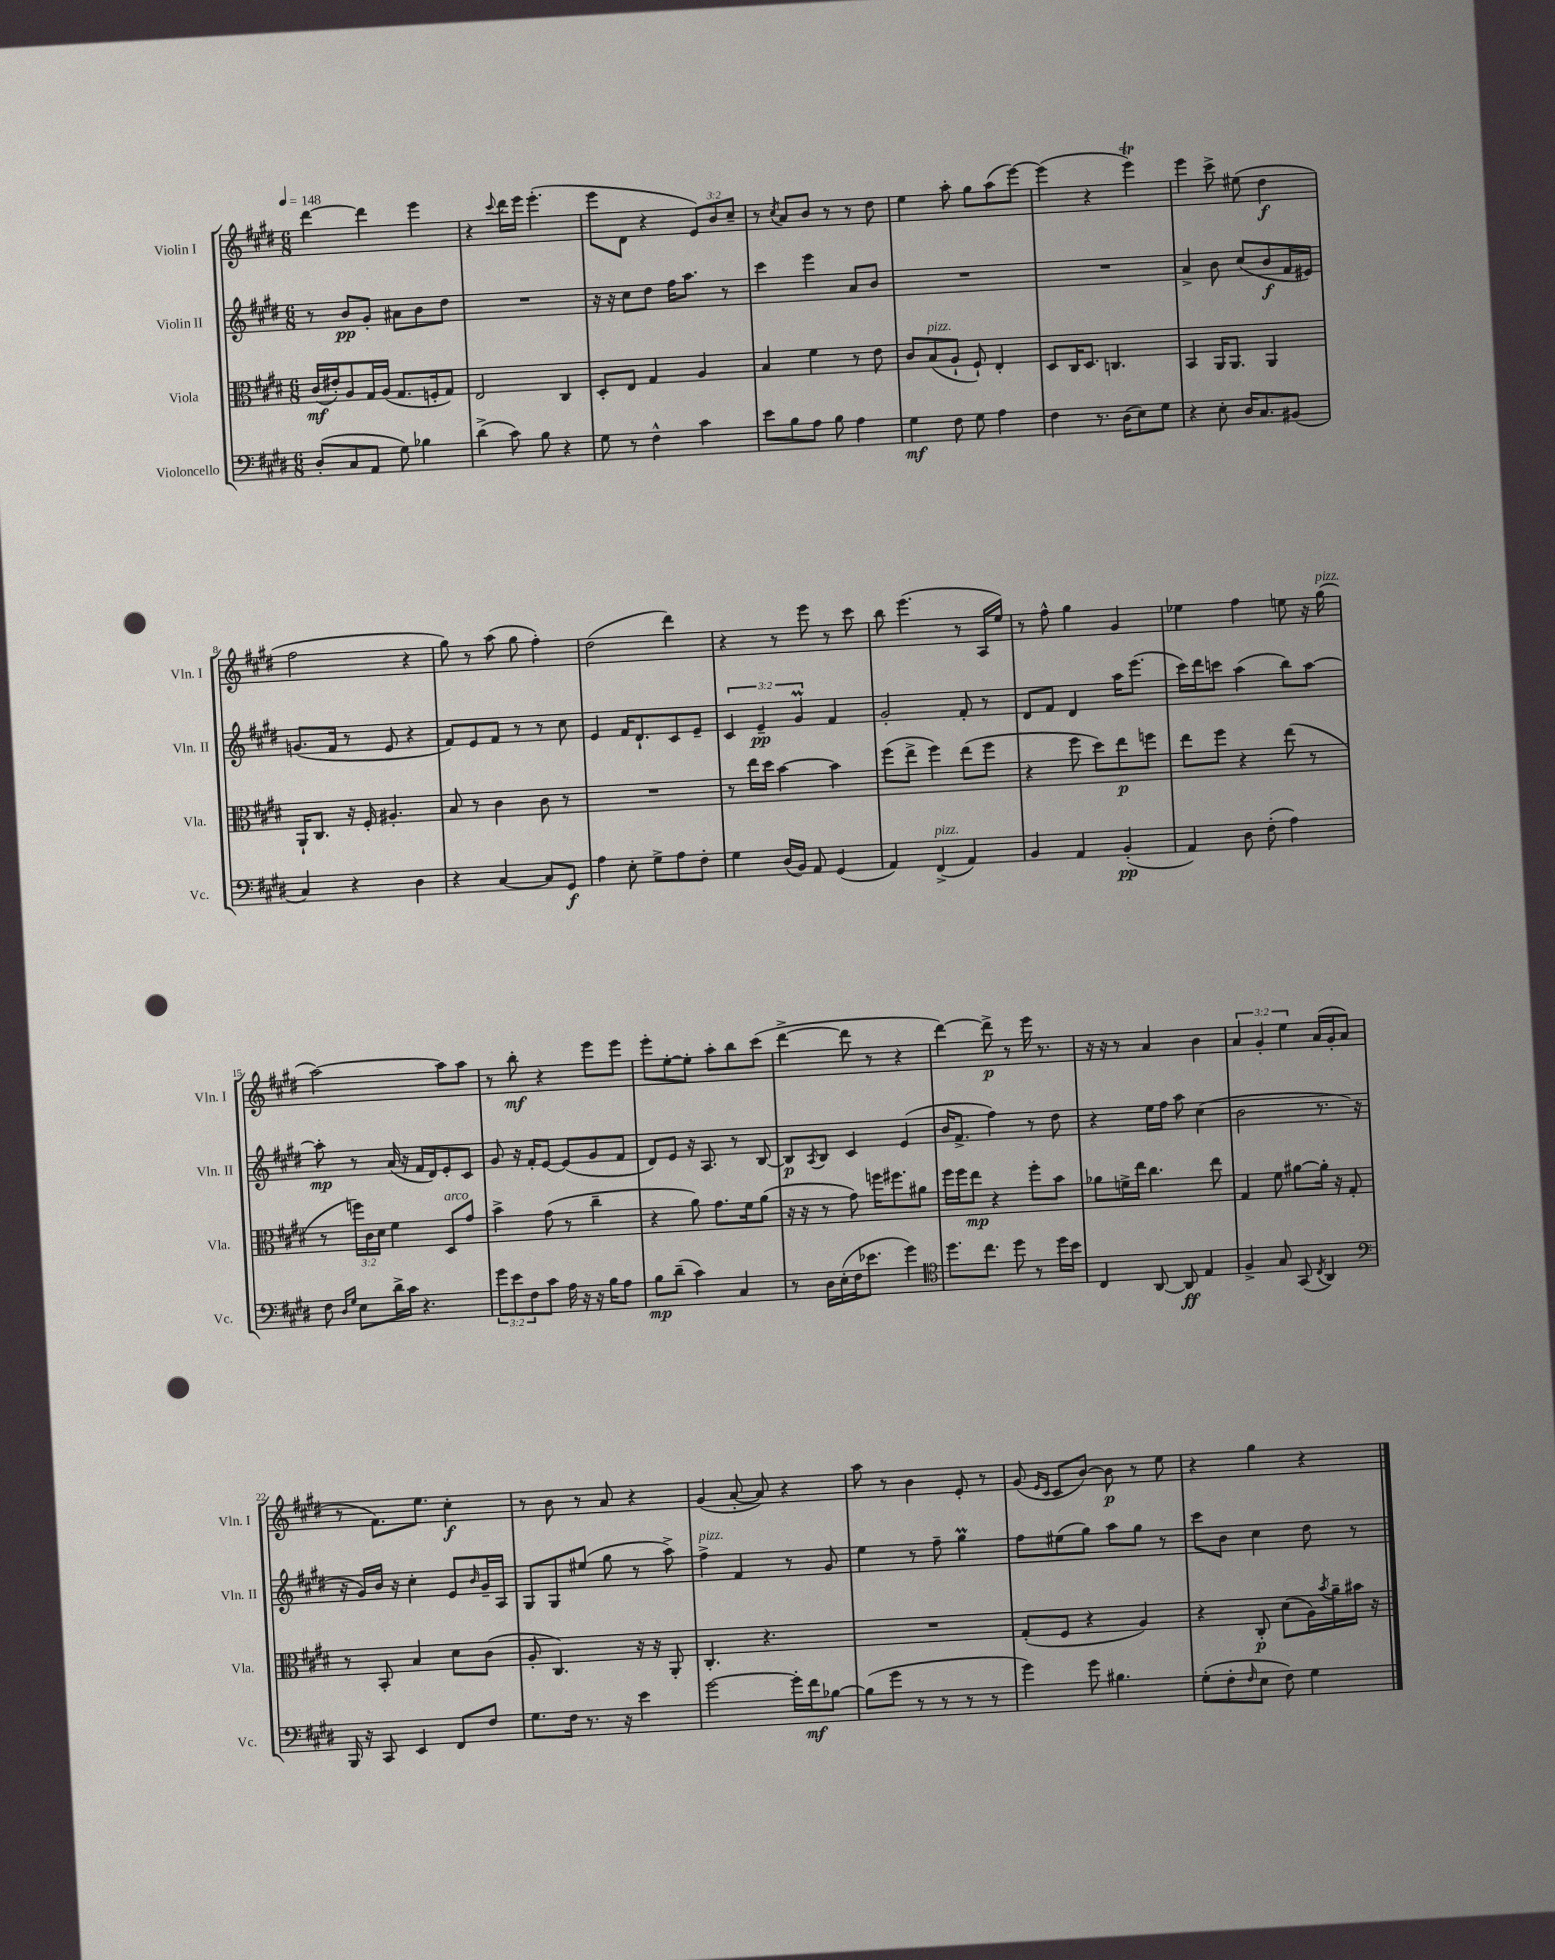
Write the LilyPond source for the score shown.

<<
\new StaffGroup <<
\new Staff = "s0" \with { instrumentName = "Violin I" shortInstrumentName = "Vln. I" } {
    \clef treble \key e \major \numericTimeSignature \time 6/8 \override Staff.TupletNumber.text = #tuplet-number::calc-fraction-text \tempo 4 = 148
    dis'''4~ dis'''4 e'''4 |
    r4 \appoggiatura { cis'''8 } dis'''16 e'''16 e'''4.-.( |
    e'''8 dis'8 r4 \tuplet 3/2 { e'8) b'8 cis''8-- } |
    r8 \acciaccatura { cis''8 } a'8 b'8 r8 r8 dis''8 |
    e''4 a''8-. gis''8 a''8( e'''8~) |
    e'''4( r4 e'''4\trill) |
    e'''4 cis'''8-> eis''8( dis''4\f |
    fis''2 r4 |
    gis''8) r8 a''8( gis''8 fis''4-.) |
    dis''2( dis'''4) |
    r4 r8 e'''8 r8 cis'''8 |
    b''8 e'''4.( r8 a16 e''16) |
    r8 fis''8-^ gis''4 gis'4 |
    ees''4 fis''4 e''8 r16 gis''16^\markup { \italic "pizz." }( |
    a''2~) a''8 a''8 |
    r8 b''8-.\mf r4 e'''8 e'''8 |
    e'''8-. e''8~-. e''8-. a''8-. b''8 cis'''8( |
    dis'''4~-> dis'''8 r8 r4 |
    dis'''4~) dis'''8->\p r8 e'''16 r8. |
    r16 r16 r8 a'4 b'4 |
    \tuplet 3/2 { a'4 gis'4-. e''4 } a'16( gis'16-. a'8 |
    r8 fis'8.) e''8. cis''4-.\f |
    r8 b'8 r8 a'8 r4 |
    gis'4( a'8~-. a'8) r4 |
    a''8 r8 b'4 e'8-. r8 |
    gis'8( \grace { e'16 cis'16 } cis'8 b'8~) b'8\p r8 e''8 |
    r4 gis''4 r4 \bar "|." |
}
\new Staff = "s1" \with { instrumentName = "Violin II" shortInstrumentName = "Vln. II" } {
    \clef treble \key e \major \numericTimeSignature \time 6/8 \override Staff.TupletNumber.text = #tuplet-number::calc-fraction-text
    r8 b'8\pp gis'8-. ais'8 b'8 dis''8 |
    R2. |
    r16 r16 cis''8 dis''8 fis''16 a''8. r8 |
    cis'''4 e'''4 a'8 b'8 |
    R2. |
    R2. |
    a'4-> b'8 cis''8( b'8\f fis'16 eis'16) |
    g'8.( fis'16 r8 e'8 r4 |
    fis'8) e'8 fis'8 r8 r8 cis''8 |
    e'4 fis'16 dis'8.-! cis'8 e'8-- |
    \tuplet 3/2 { cis'4 e'4--\pp gis'4\prall } fis'4 |
    gis'2-. fis'8-. r8 |
    dis'8 fis'8 dis'4 a''16 e'''8.( |
    cis'''16) dis'''16 c'''8 a''4( b''8) a''8~ |
    a''8-.\mp r8 a'16( r16 fis'16 dis'16) e'8-. cis'8 |
    gis'8 r16 fis'16-. e'8~ e'8( gis'8 fis'8 |
    dis'8) e'8 r16 a8. r8 b8~ |
    b8\p \acciaccatura { a8 } b8 cis'4 e'4( |
    b'16 fis'8.-> fis''4) r8 dis''8 |
    r4 e''16 fis''16 a''8 cis''4( |
    b'2 r8. r16 |
    r16 gis'16) b'16 r16 cis''4-. e'8 \grace { b'16 } gis'16-- a16 |
    gis8 gis8 eis''8( gis''8 r8 a''8->) |
    fis''4->^\markup { \italic "pizz." } fis'4 r8 gis'8 |
    e''4 r8 fis''8-- gis''4\prall |
    fis''8 eis''8( gis''8) a''8 gis''8 r8 |
    cis'''8 b'8 cis''4 dis''8 r8 \bar "|." |
}
\new Staff = "s2" \with { instrumentName = "Viola" shortInstrumentName = "Vla." } {
    \clef alto \key e \major \numericTimeSignature \time 6/8 \override Staff.TupletNumber.text = #tuplet-number::calc-fraction-text
    cis'16\mf( eis'16-.) a8 gis16 a16( gis8. f16-. gis8) |
    e2 cis4 |
    dis8-. e8 gis4 a4 |
    b4 fis'4 r8 e'8 |
    cis'8 b8^\markup { \italic "pizz." }( a8-! fis8-!) e4-. |
    dis8 cis16 dis8. c4. |
    b,4 a,16 a,8. a,4 |
    a,16-! cis8. r16 fis16-. ais4.-. |
    b8 r8 cis'4 cis'8 r8 |
    R2. |
    r8 e''16 dis''16 b'4~ b'4 |
    fis''8( e''8-> fis''4) e''8( fis''8 |
    r4 fis''8 dis''8) e''8\p f''8 |
    e''8 fis''8 r4 e''8( r8 |
    r8 \tuplet 3/2 { f''16) cis'16 dis'16 } fis'4 dis8^\markup { \italic "arco" } gis'8 |
    b'4-> gis'8( r8 cis''4-- |
    r4 a'8) gis'8. fis'16 a'8( |
    r16 r16 r8 gis'8) f''16 fis''8. ais'8 |
    fis''16 fis''16 e''8\mp r4 fis''8-. b'8 |
    aes'8 f'16-> e''16 cis''4. e''8 |
    gis4 fis'8 ais'8~ ais'16-. r16 gis8-. |
    r8 b,8-. b4 dis'8 cis'8( |
    a8-. cis4.) r16 r16 a,8-. |
    cis4.-. r4. |
    R2. |
    gis8-.( fis8 r4 a4) |
    r4 cis8-.\p dis'8( a16) \acciaccatura { b'8 } a'16-- bis'16 r16 \bar "|." |
}
\new Staff = "s3" \with { instrumentName = "Violoncello" shortInstrumentName = "Vc." } {
    \clef bass \key e \major \numericTimeSignature \time 6/8 \override Staff.TupletNumber.text = #tuplet-number::calc-fraction-text
    dis8-.( cis8 a,8 gis8) bes4 |
    dis'4->( cis'8) b8 r4 |
    gis8 r8 fis4-^ cis'4 |
    e'8 b8 a8 b8 a4 |
    gis4\mf fis8 gis8 a4 |
    fis4 r8. dis16( e8) gis8 |
    r4 e8-. dis16 cis8. bis,8( |
    cis4) r4 dis4 |
    r4 cis4~ cis8 gis,8\f |
    a4 e8-. gis8-> a8 fis8-. |
    gis4 dis16( b,16) a,8 gis,4( |
    a,4) fis,4->^\markup { \italic "pizz." }( a,4) |
    b,4 a,4 b,4-.\pp( |
    a,4) dis8 fis8-.( a4) |
    fis8 \grace { dis16 gis16 } e8 dis'16-> cis'16 r4. |
    \tuplet 3/2 { gis'8 e'8 fis8 } cis'8 a16 r16 r16 b16 a8 |
    b8\mp dis'8--( cis'4) cis4 |
    r8 dis16 e16-.( fis16 ees'8. gis'4) |
    \clef tenor dis''8. cis''8. dis''8 r8 dis''16 b'16 |
    cis4 a,8~ a,8\ff e4 |
    fis4-> gis8 gis,8( \acciaccatura { cis8 } a,4) |
    \clef bass b,,16 r16 cis,8 e,4 fis,8 fis8 |
    gis8. fis16 r8. r16 e'4 |
    gis'2~ gis'16-. fis'16\mf bes8~ |
    bes8( gis'8 r8 r8 r8 r8 |
    gis'4) gis'8 bis4. |
    gis8-.( fis8-. \grace { fis16 } e8 fis8) gis4 \bar "|." |
}
>>
>>
